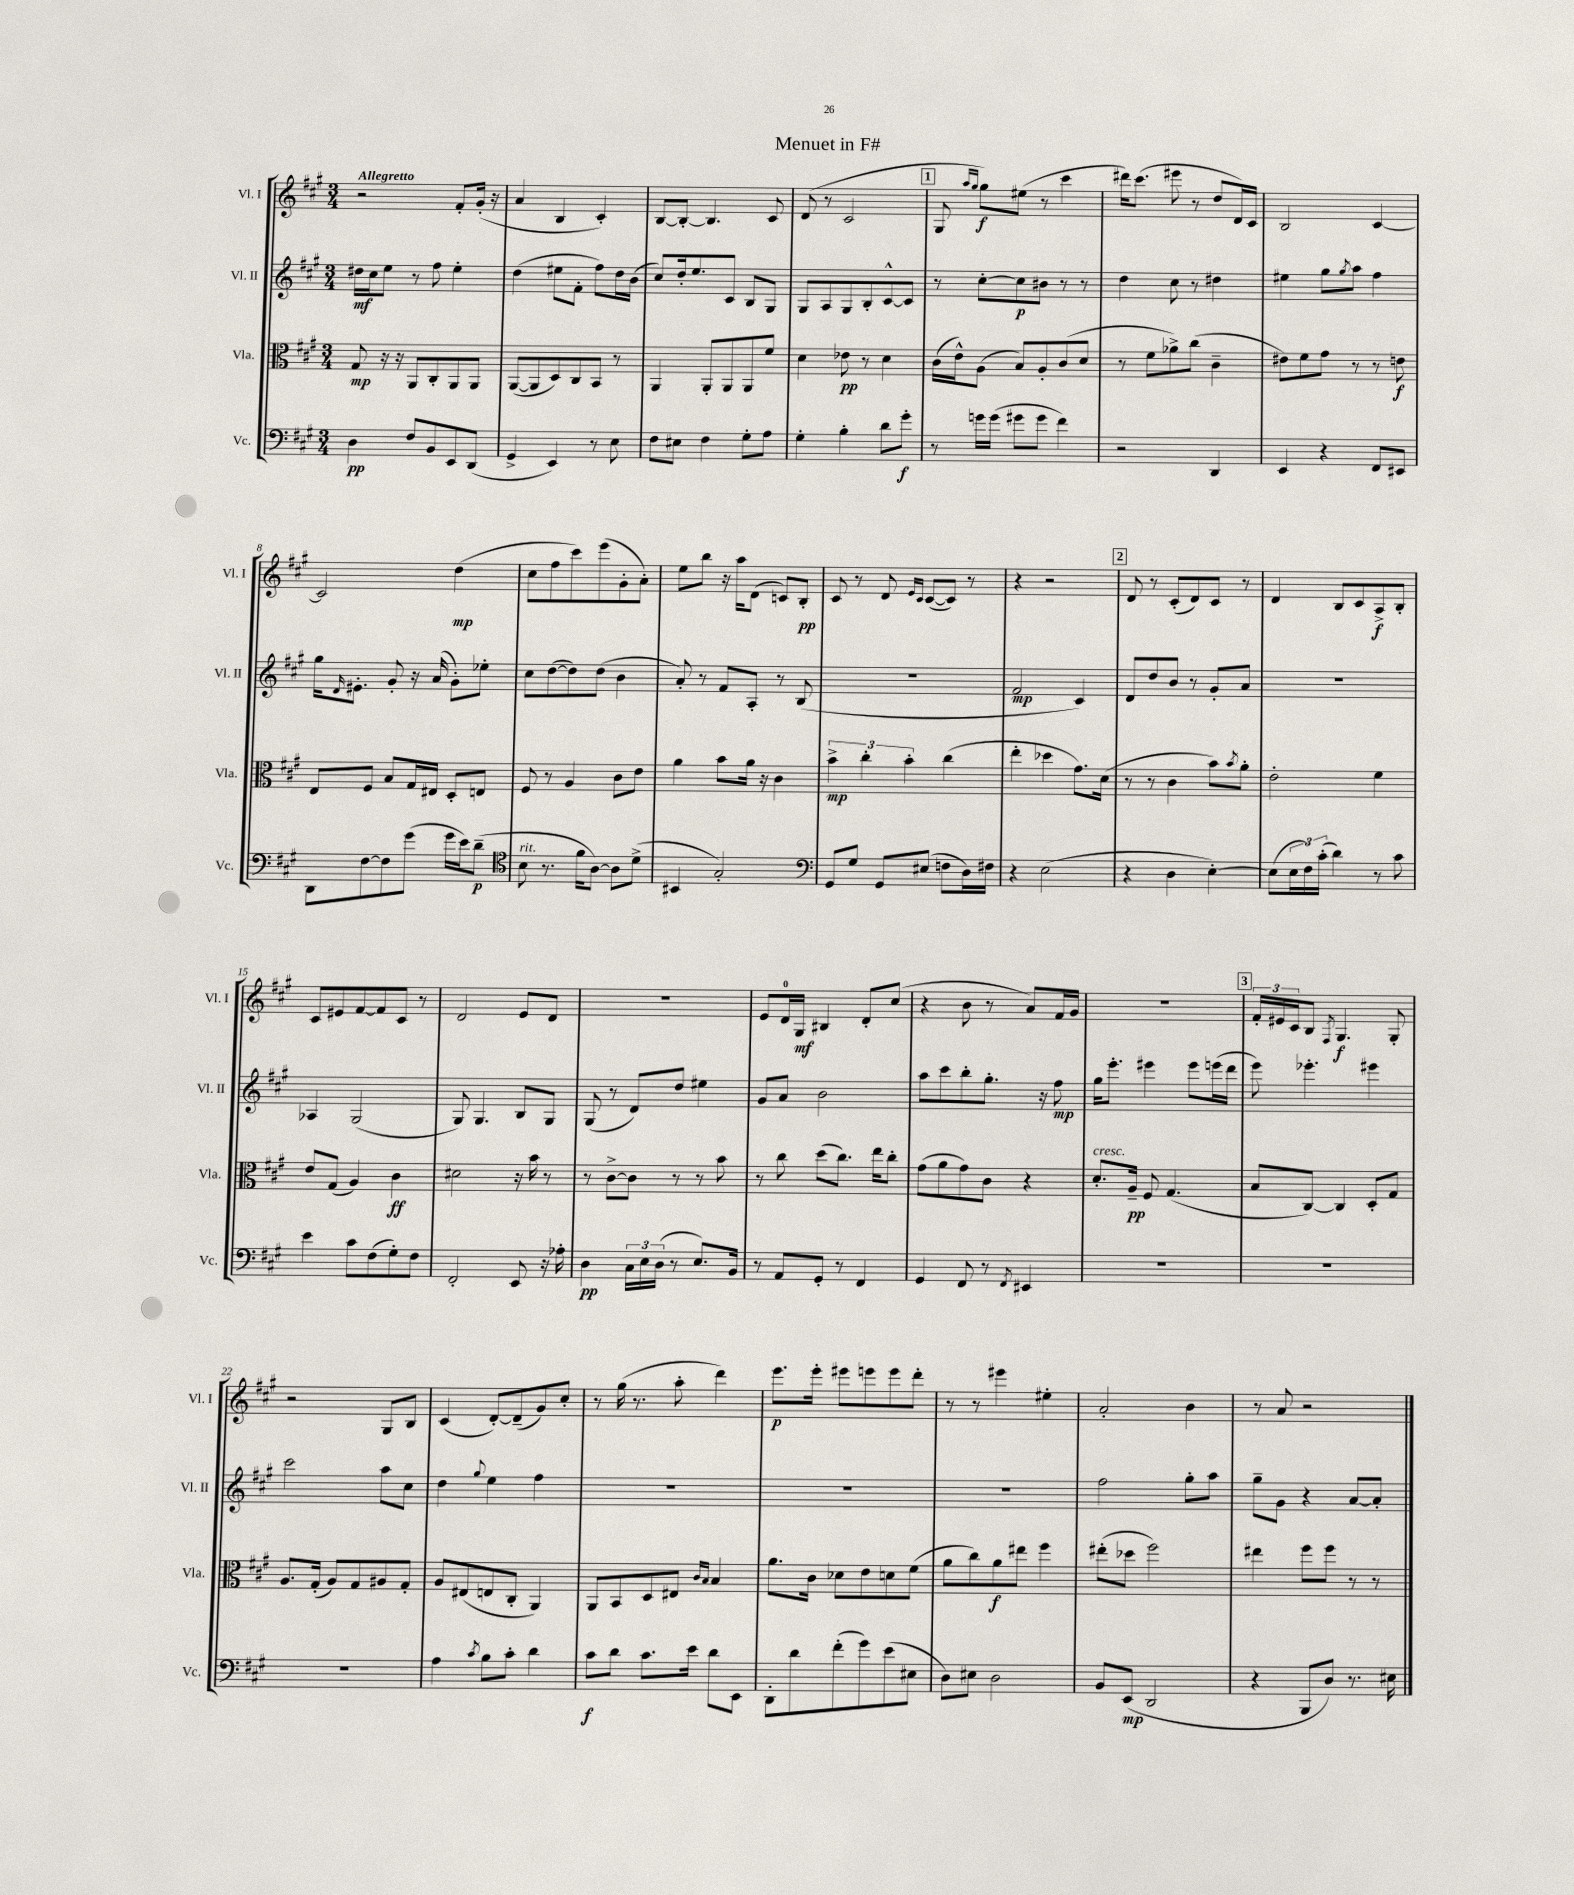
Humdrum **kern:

**kern	**kern	**kern	**kern
*staff4	*staff3	*staff2	*staff1
*clefF4	*clefC3	*clefG2	*clefG2
*k[f#c#g#]	*k[f#c#g#]	*k[f#c#g#]	*k[f#c#g#]
*M3/4	*M3/4	*M3/4	*M3/4
4D	8G#	16dd#	2r
.	.	16cc#	.
.	16r	8ee	.
.	16r	.	.
8F#	8AA	8r	.
8BB	8C#'	8ff#	.
8EE	8AA	4ee'	8f#'
(8DD	8AA	.	(16g#'
.	.	.	16r
=	=	=	=
4GG#^	([8AA	(4dd	4a
.	8AA]	.	.
4EE)	8D)	8ee#	4B
.	8C#	8f#'	.
8r	8BB	8ff#)	4c#')
8E	8r	16dd	.
.	.	(16b	.
=	=	=	=
8F#	4AA	8cc#)	[8B
8E#	.	16dd'	8B'_
.	.	8.ee	.
4F#	8AA'	.	4.B]
.	8AA	8c#	.
8G#'	8AA	8B	.
8A	8f#	8G#	8c#
=	=	=	=
4G#'	4d	8G#	(8d
.	.	8A	8r
4B'	8e-	8G#	2c#
.	8r	8B'	.
8d	4d	[8c#^^	.
8g#'	.	8c#]	.
=	=	=	=
8r	(16c#	8r	8G#
.	16e^^)	.	.
.	.	.	16qqaa
.	.	.	16qqgg#
16g	(8A	[8cc#'	8gg#)
(16g	.	.	.
8g#	8B)	8cc#]	(8ee#
8g#	8A'	8b#	8r
4f#)	(8c#	8r	4ccc#
.	8d	8r	.
=	=	=	=
2r	8r	4dd	16ddd#)
.	.	.	(8.ccc#
.	8f#	.	.
.	8a-^)	8cc#	8eee#
.	(8cc#	8r	8r
4DD	4c#~	4dd#	8dd
.	.	.	16d)
.	.	.	16c#
=	=	=	=
4EE	8e#)	4ee#	2B
.	8f#	.	.
4r	8g#	8gg#	.
.	.	8qgg#	.
.	8r	8aa	.
8FF#	8r	4ff#	[4c#
8EE#	8e	.	.
=	=	=	=
8DD	8E	16gg#	2c#]
.	.	16qqd	.
.	.	8.e#'	.
[8F#	8F#	.	.
8F#]	8B	8g#'	.
(8g#	16G#	16r	.
.	16E#	(16a	.
16g#	8D'	8g#')	(4dd
16e)	.	.	.
(8d~	8E	8ee-'	.
=	=	=	=
*clefC4	*	*	*
8B	8F#	8cc#	8cc#
8.r	8r	([8dd	8ff#
.	4A	8dd])	8ccc#)
16f#	.	.	.
[8A)	.	(8dd	(8eee
8A]	8c#	4b	8g#'
(8d^	8e	.	8a')
=	=	=	=
4BB#	4a	8a')	8ee
.	.	8r	8bb
2G#')	8b	8f#	16r
.	.	.	16aa
.	16a	8A'	(8d
.	16r	.	.
.	4c#	8r	8c)
.	.	(8B	8B'
=	=	=	=
*clefF4	*	*	*
8GG#	6b^	2.r	8c#
8G#	.	.	8r
.	6cc#'	.	.
8GG#	.	.	8d
.	6b'	.	.
.	.	.	16qqe
.	.	.	16qqc#
(8E#	.	.	([8c#
8F	(4cc#	.	8c#])
16D)	.	.	8r
16F#	.	.	.
=	=	=	=
4r	4ee'	2f#	4r
(2E	4dd-	.	2r
.	8.g#)	4c#)	.
.	(16d	.	.
=	=	=	=
4r	8r	8d	8d
.	8r	8dd	8r
4D	4c#	8b	(8c#'
.	.	8r	8d)
[4E')	8b)	8g#'	8c#
.	8qb	.	.
.	8a'	8a	8r
=	=	=	=
(8E]	2e'	2.r	4d
24E	.	.	.
24F#)	.	.	.
(24c#'	.	.	.
4d)	.	.	8B
.	.	.	8c#
8r	4f#	.	8A^
8c#	.	.	8B'
=	=	=	=
4e	8e	4A-	8c#
.	(8G#	.	8e#
8c#	4A)	(2G#	[8f#
(8F#	.	.	8f#]
8G#')	4c#	.	8c#
8F#	.	.	8r
=	=	=	=
2FF#'	2d#	8G#)	2d
.	.	4.G#	.
8EE	16r	8B	8e
.	16b	.	.
16r	8r	8G#	8d
16A-'	.	.	.
=	=	=	=
4D	8r	(8G#	2.r
.	[8c#^	8r	.
24C#	8c#]	8d)	.
24E	.	.	.
(24D	.	.	.
8r	8r	8dd	.
8.E)	8r	4ee#	.
.	8b	.	.
16BB	.	.	.
=	=	=	=
8r	8r	8g#	8e
8AA	8cc#	8a	16d
.	.	.	16G#
8GG#'	(8dd	2b	4B#
8r	8.cc#)	.	.
4FF#	.	.	8d'
.	16ee	.	.
.	8cc#'	.	(8cc#
=	=	=	=
4GG#	(8g#	8aa	4r
.	8a	8ccc#	.
8FF#	8g#)	8bb'	8b
8r	8c#	8.gg#'	8r
8qFF#	.	.	.
4EE#	4r	.	8a)
.	.	16r	.
.	.	8ff#	16f#
.	.	.	16g#
=	=	=	=
2.r	8.d'	16gg#	2.r
.	.	8.eee'	.
.	16A~	.	.
.	8F#	4eee#	.
.	(4.G#	.	.
.	.	8eee#	.
.	.	(16eee	.
.	.	16ddd	.
=	=	=	=
2.r	8B	8eee)	24f#'
.	.	.	24e#
.	.	.	24c#
.	[8C#)	4.eee-'	8B
.	.	.	8qF#
.	4C#]	.	4.G#
.	8D'	4eee#	.
.	8G#	.	8G#'
=	=	=	=
2.r	8.A	2ccc#	2r
.	(16G#'	.	.
.	8A)	.	.
.	8G#	.	.
.	8A#	8aa	8G#
.	8G#'	8cc#	8B
=	=	=	=
4A	8A	4dd	(4c#
.	(8E#	.	.
8qc#	.	8qqgg#	.
8B	8E	4ee	[8d')
8c#'	8C#'	.	(8d~]
4d	4AA)	4ff#	8g#)
.	.	.	8cc#'
=	=	=	=
8c#	8AA	2.r	8r
8d	8BB	.	(16gg#
.	.	.	8.r
8.c#	8D	.	.
.	8E#	.	8aa'
16e	.	.	.
.	16qqc#	.	.
.	16qqB	.	.
8d	4B	.	4ddd)
8EE	.	.	.
=	=	=	=
8DD'	8.a	2.r	8.eee
8d	.	.	.
.	16c#	.	16eee'
(8f#'	8d-	.	8eee#
8g#)	8e	.	8eee
(8e	8d	.	8eee
8E#	(8f#	.	8ddd'
=	=	=	=
8D)	8a	2.r	8r
8E#	8cc#)	.	8r
2D	8a	.	4eee#
.	8ee#	.	.
.	4ff#	.	4ee#'
=	=	=	=
8BB	(8ee#'	2ff#	2a'
(8EE	8dd-	.	.
2DD	2ff#)	.	.
.	.	8gg#'	4b
.	.	8aa	.
=	=	=	=
4r	4ee#	8gg#~	8r
.	.	8g#	8a
8BBB	8ff#	4r	2r
8D)	8ff#	.	.
8.r	8r	[8a	.
.	8r	8a']	.
16E#	.	.	.
==	==	==	==
*-	*-	*-	*-
